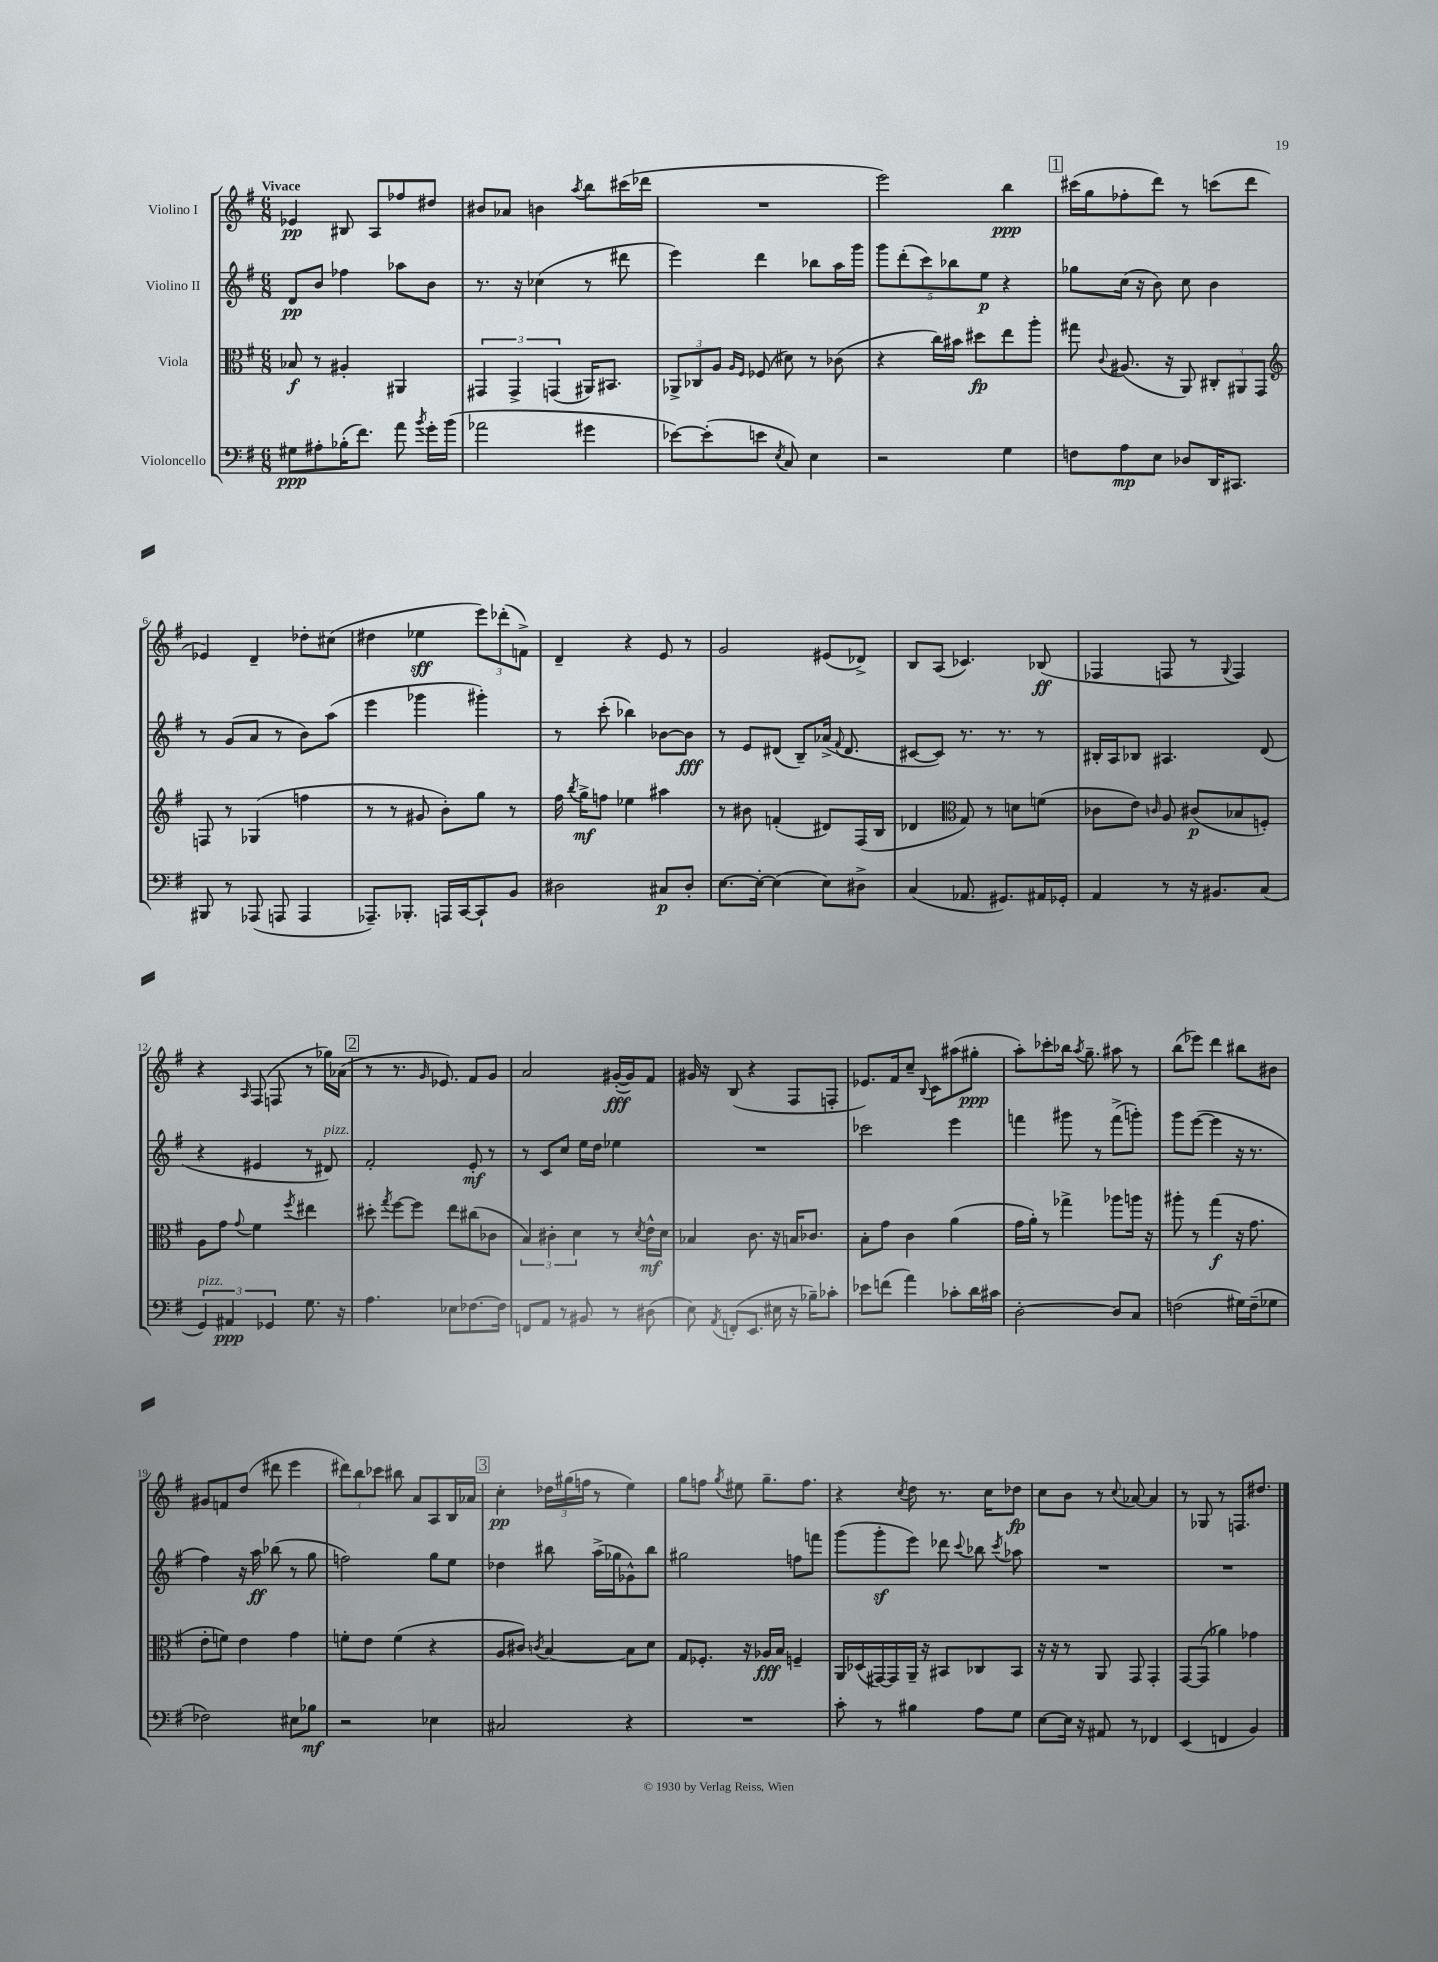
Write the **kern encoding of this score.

**kern	**kern	**kern	**kern
*staff4	*staff3	*staff2	*staff1
*clefF4	*clefC3	*clefG2	*clefG2
*k[f#]	*k[f#]	*k[f#]	*k[f#]
*M6/8	*M6/8	*M6/8	*M6/8
8G#\L	8B-/	8d/L	4e-/
8A#'\	8r	8b/J	.
(16B-'\K	4A#'/	4ff-\	8B#/
8.f#\J)	.	.	.
.	.	.	8A/L
8a\	4AA#/	8aa-\L	8ff-/
8qb/	.	.	.
16g'\LL	.	8b\J	8dd#/J
(16b\JJ	.	.	.
=	=	=	=
2a-\	6GG#/	8.r	8b#/L
.	.	.	8a-/J
.	6GG#^/	.	.
.	.	16r	.
.	.	(4cc-\	4b\
.	(6GG/	.	.
.	.	.	8qaa/
4g#\	16AA#/LK)	8r	8bb\L
.	8.BB#/J	.	.
.	.	8ddd#\	(16ccc#\L
.	.	.	16ddd-\JJ
=	=	=	=
[8e-\L)	12AA-^/L	4eee\)	2.r
.	12C-/	.	.
(8e-'\]	.	.	.
.	12A/J	.	.
.	16qqA/LL	.	.
.	16qqF#/JJ	.	.
8e\J	(8F-/	4ddd\	.
8qE/	.	.	.
8C/)	8d#\)	.	.
4E\	8r	8bb-\L	.
.	(8c-\	16aa\L	.
.	.	16ggg\JJ	.
=	=	=	=
2r	4r	10ggg\L	2eee\)
.	.	(10ddd'\	.
.	.	10ccc\)	.
.	16cc\LL)	.	.
.	.	10bb-\	.
.	16b#\JJ	.	.
.	8dd#\L	.	.
.	.	10ee\J	.
4G\	8ee\	4r	4bb\
.	8aa'\J	.	.
=	=	=	=
8F\L	8gg#\	8gg-\L	(16ccc#\LL
.	.	.	16gg\J
.	8qqc/	.	.
8A\	(8.A#/	(16cc\Jk	8ff-'\
.	.	16r	.
8E\J	.	8b\)	8ddd\J)
.	16r	.	.
8D-/L	8AA/)	8cc\	8r
16DD/K	12C#'/L	4b\	(8ccc\L
8.CC#/J	.	.	.
.	12AA#/	.	.
.	.	.	8ddd\J
.	12GG/J	.	.
=	=	=	=
*	*clefG2	*	*
8BBB#/	8F/	8r	4e-/)
8r	8r	(8g/L	.
(8AAA-/	(4G-/	8a/J	4d~/
8AAA/	.	8r	.
4AAA/	4ff\	8b\L)	8dd-'\L
.	.	(8aa\J	(8cc#\J
=	=	=	=
8.AAA-~/L)	8r	4eee\	4dd#\
.	8r	.	.
8.BBB-'/J	.	.	.
.	8g#/	4ggg-\	4ee-\
16AAA/LL	8b'\L)	.	.
[16CC/J	.	.	.
8CC`/]	8gg\J	4ggg#'\)	12eee\L)
.	.	.	(12ddd-'\
8BB/J	8r	.	.
.	.	.	12f^\J)
=	=	=	=
2D#\	16ff#\	8r	4d~/
.	8qbb/	.	.
.	16gg^\LK	.	.
.	8ff\J	(8ccc'\	.
.	4ee-\	4bb-\)	4r
8C#/L	4aa#\	[8b-\L	8e/
8D#'/J	.	8b-\]J	8r
=	=	=	=
[8.E\L	8r	8r	2g/
.	8b#\	8e/L	.
16E'\_Jk	.	.	.
(4E\]	(4f'/	(8d#/J	.
.	.	8B~/L)	.
8E\L)	8d#/L)	(16a-^/Jk	(8e#/L
.	.	8qqf#/	.
.	.	8.d#/	.
8D#^\J	(16F#/L	.	8d-^/J)
.	16B/JJ	.	.
=	=	=	=
(4C/	4d-/	[8c#/L	8B/L
.	.	8c#/]J)	(8A/J
*	*clefC3	*	*
8.AA-/	8G/)	8.r	4.c-/)
.	8r	.	.
8.GG#/L)	.	8.r	.
.	8d\L	.	.
16AA#/L	(8f\J	8r	(8B-/
16GG-'/JJ	.	.	.
=	=	=	=
4AA/	8c-\L	16B#'/LL	4F-/
.	.	16A/J	.
.	8e\J)	8B-/J	.
.	16qqc/	.	.
8r	8A/	4.A#/	8F/
16r	(8c#/L	.	8r
8.BB#/L	.	.	.
.	.	.	8qqG/
.	8B-/	.	4F/)
(8C/J	8F'/J)	(8d/	.
=	=	=	=
6GG/)	8A\L	4r	4r
.	8g\J	.	.
6AA#/	.	.	.
.	8qqg/	.	16qqA/
.	4f#\	4e#/	(8F#/
6GG-/	.	.	.
.	.	.	8F/
.	8qff#/	.	.
8.G\	4ee#\	8r	8r
.	.	8d#/)	16gg-\LL)
16r	.	.	(16a-\JJ
=	=	=	=
4.A\	8dd#'\	2f#'/	8r
.	8qgg/	.	.
.	[8ff#\L	.	8.r
.	8ff#\]J	.	.
.	.	.	16qqg/
.	.	.	8.e-/)
8E-\L	8ee\L	.	.
[8.F-\	(8cc#\	8e'/	8f#/L
.	8c-\J	8r	8g/J
16F-\]Jk	.	.	.
=	=	=	=
8FF/L	6B/)	8r	2a/
8AA/J	.	8c/L	.
.	6c#'\	.	.
8r	.	8cc/J	.
.	6d\	.	.
8BB#/	.	16ee\LL	.
.	.	16dd\JJ	.
8r	8r	4ee-\	([16g#'/LL
.	.	.	16g#/]J)
.	8qd/	.	.
(8D#\	16e^^\LL	.	8f#/J
.	16d\JJ	.	.
=	=	=	=
8E\)	4B-/	2.r	16g#/
.	.	.	16r
8qAA/	.	.	.
(8FF'/L	.	.	(8B/
8.EE/J	8.c\	.	4r
16E#\	16r	.	.
16r	16B/LK	.	8F#/L
16B-~\LK)	8.c-/J	.	.
8c-'\J	.	.	8F'/J
=	=	=	=
8e-\L	8B'\L	2ccc-\	8.e-/L)
(8f\J	8g\J	.	.
.	.	.	16f#/k
4a\)	4c\	.	8cc~/J
.	.	.	8qqB/
.	.	.	8c\L
8c-'\L	(4a\	4eee\	(8aa#\
16d\L	.	.	8gg#'\J
16c#\JJ	.	.	.
=	=	=	=
[2D'\	16g\LL	4fff\	8aa'\L)
.	16a'\JJ)	.	.
.	8r	.	8ccc-'\
.	4gg-^\	8ggg#\	16bb-\Jk
.	.	.	8qaa/
.	.	.	8.gg~\
.	.	8r	.
8D/]L	8aa-\L	(8fff^\L	8aa#\
8C/J	16aa\Jk	8ggg'\J)	8r
.	16r	.	.
=	=	=	=
(2F\	8aa#'\	8ggg\L	(8bb\L
.	8r	([8eee\J	8eee-\J)
.	(4gg\	4eee\]	4ddd\
16G#\LL)	16r	16r	8bb#\L
(16F~\J	8.g\	8.r	.
8G-\J	.	.	8b#\J
=	=	=	=
2F-\)	8e'\L	4ff#\)	8g#/L
.	8f\J)	.	8f/
.	4e\	16r	(8dd/J
.	.	16aa\	.
.	.	(8bb-\	8ddd#\
8E#\L	4g\	8r	4eee\
8B-\J	.	8gg\	.
=	=	=	=
2r	8f'\L	2ff\)	12ddd#\L)
.	.	.	12bb\
.	8e\J	.	.
.	.	.	12ccc-\J
.	(4f\	.	8bb#\
.	.	.	8a/L
4E-\	4r	8gg\L	8A/
.	.	8ee\J	16B/L
.	.	.	16a-/JJ
=	=	=	=
2C#/	8A/L	4dd-\	4cc'\
.	8c#/J)	.	.
.	8qc/	.	.
.	[4B/	8bb#\	24dd-\LL
.	.	.	(24gg#\
.	.	.	24ff\JJ
.	.	(16aa^\LL	8r
.	.	16gg-\J	.
4r	8B\]L	8g-^^\)	4ee\)
.	8d\J	8bb#\J	.
=	=	=	=
2.r	8G/L	2gg#\	8gg\L
.	8.F-'/J	.	8ff\J
.	.	.	8qgg/
.	.	.	8ee#\
.	16r	.	.
.	16A-/LL	.	8.gg~\L
.	16B/JJ	.	.
.	4F~/	8ff\L	.
.	.	.	8.ff\J
.	.	8fff\J	.
=	=	=	=
8c'\	16AA/LL	(8ggg\L	4r
.	(16D-/	.	.
8r	[16GG#/)	8ggg'\	.
.	16GG#/]	.	.
.	.	.	8qcc/
4B#\	16AA~/JJ	8eee\J)	8dd\
.	16r	.	.
.	8BB#/L	8ddd-\	8.r
.	.	8qqccc/	.
8A\L	8C-/	8bb-\	.
.	.	.	16cc\LK
.	.	8qccc/	.
8G\J	8BB#/J	8aa-\	8dd-\J
=	=	=	=
[8E\L	16r	2.r	8cc\L
.	16r	.	.
16E\]Jk	8r	.	8b\J
16r	.	.	.
8AA#/	8AA/	.	8r
.	.	.	8qqcc/
8r	8GG/	.	[8a-/
4FF-/	4GG'/	.	4a-/]
=	=	=	=
(4EE/	[8GG/L	2.r	8r
.	(8GG/]J	.	8G-/
4FF/	4a-\)	.	8r
.	.	.	8.F/L
4BB/)	4g-\	.	.
.	.	.	8.dd#/J
==	==	==	==
*-	*-	*-	*-
